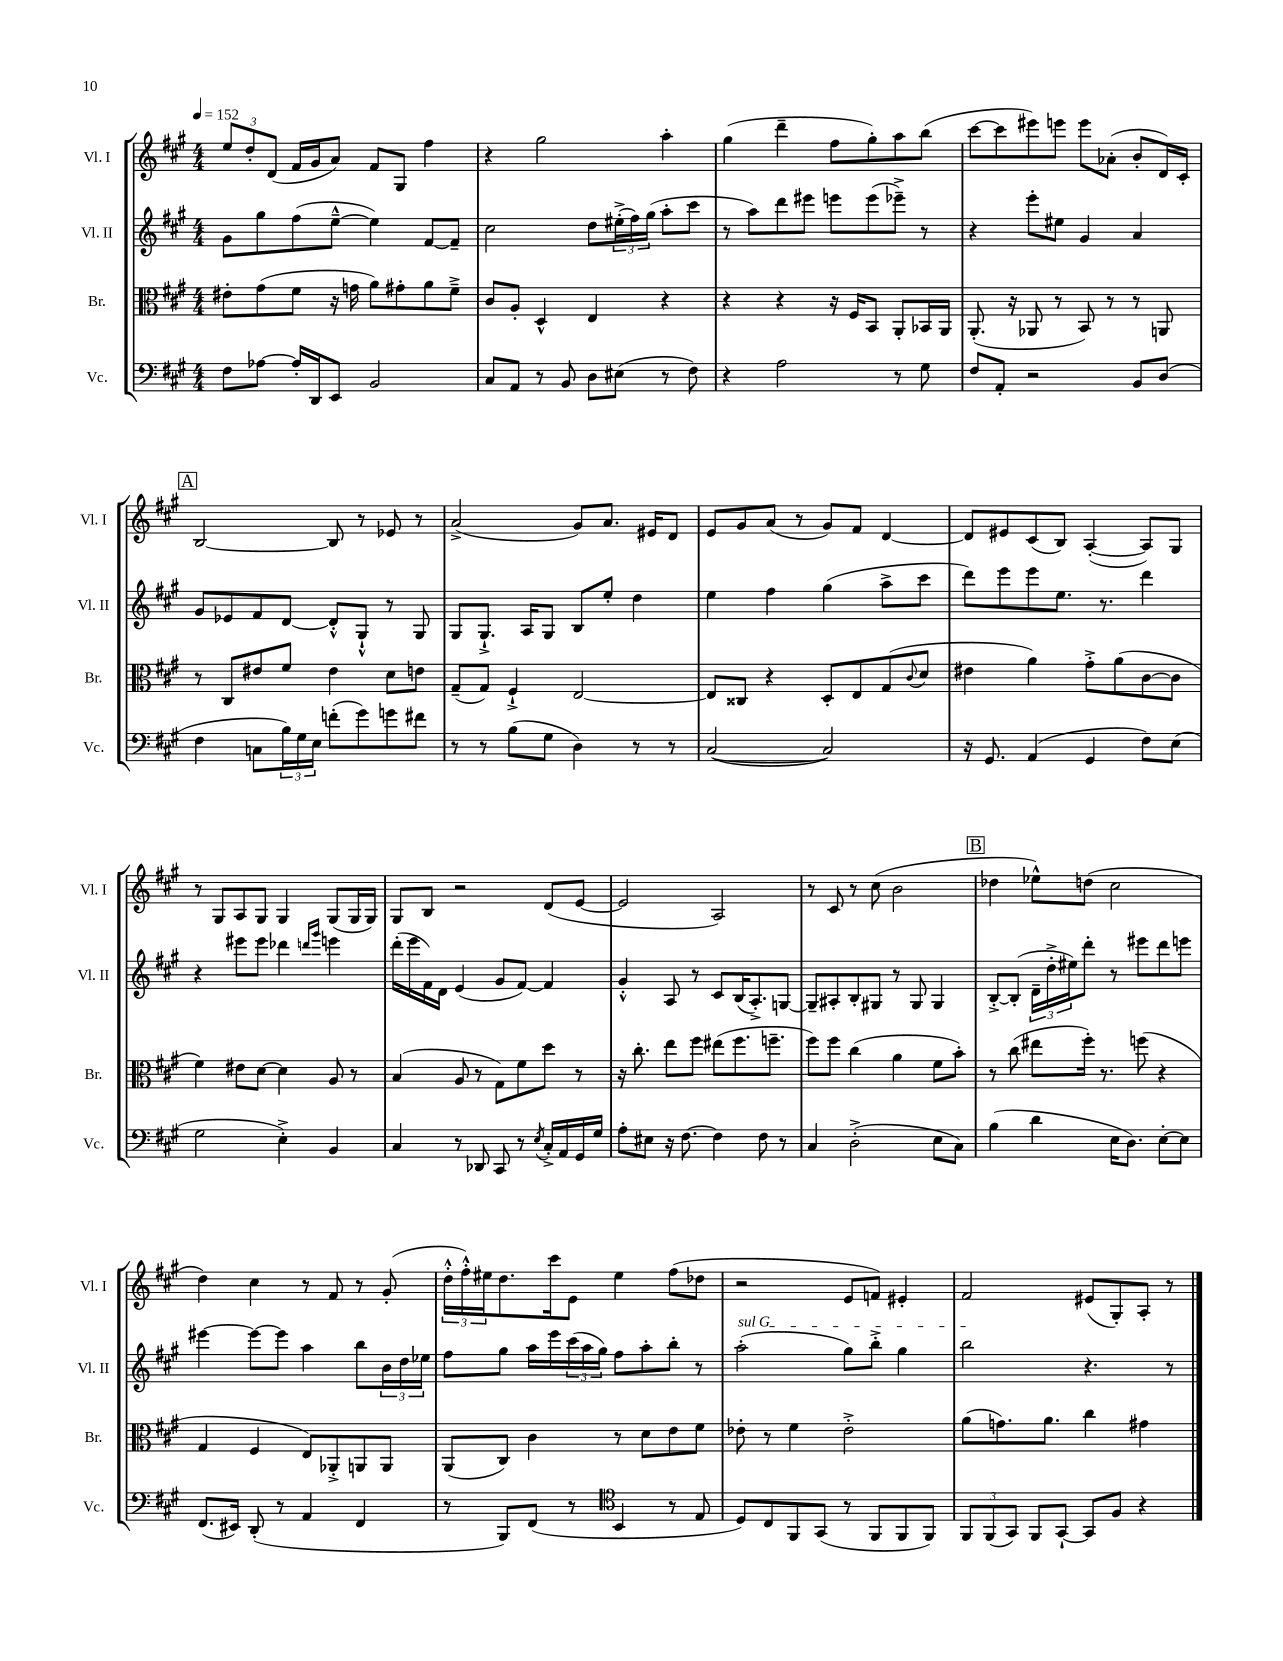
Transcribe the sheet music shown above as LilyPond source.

<<
\new StaffGroup <<
\new Staff = "s0" \with { instrumentName = "Vl. I" shortInstrumentName = "Vl. I" } {
    \clef treble \key a \major \numericTimeSignature \time 4/4 \tempo 4 = 152
    \tuplet 3/2 { e''8 d''8-. d'8( } fis'16 gis'16 a'8) fis'8 gis8 fis''4 |
    r4 gis''2 a''4-. |
    gis''4( d'''4-- fis''8 gis''8-.) a''8 b''8( |
    cis'''8~ cis'''8 eis'''8) e'''8 e'''8 aes'8-.( b'8-. d'16) cis'16-. |
    \mark \markup { \box "A" } b2~ b8 r8 ees'8 r8 |
    a'2->( gis'8) a'8. eis'16 d'8 |
    e'8 gis'8 a'8( r8 gis'8) fis'8 d'4~ |
    d'8 eis'8 cis'8( b8) a4~-.( a8) gis8 |
    r8 gis8 a8 gis8 gis4 gis8( gis16 gis16) |
    gis8 b8 r2 d'8( e'8~ |
    e'2 a2) |
    r8 cis'8 r8 cis''8( b'2 |
    \mark \markup { \box "B" } des''4 ees''8-^) d''8( cis''2 |
    d''4) cis''4 r8 fis'8 r8 gis'8-.( |
    \tuplet 3/2 { d''16-.-^ fis''16-.-^) eis''16 } d''8. cis'''16 e'8 eis''4 fis''8( des''8 |
    r2 e'8 f'8) eis'4-. |
    fis'2 eis'8( gis8-.) a8-. r8 \bar "|." |
}
\new Staff = "s1" \with { instrumentName = "Vl. II" shortInstrumentName = "Vl. II" } {
    \clef treble \key a \major \numericTimeSignature \time 4/4
    gis'8 gis''8 fis''8( e''8~---^ e''4) fis'8~ fis'8-- |
    cis''2 d''8 \tuplet 3/2 { eis''16-.->( fis''16) gis''16( } a''8-. cis'''8 |
    r8 a''8) d'''8 eis'''8 e'''8 e'''8( ees'''8--->) r8 |
    r4 e'''8-. eis''8 gis'4 a'4 |
    \mark \markup { \box "A" } gis'8 ees'8 fis'8 d'8~ d'8-.-^ gis8-!-^ r8 gis8 |
    gis8 gis8.-!-> a16 gis8 b8 e''8-. d''4 |
    e''4 fis''4 gis''4( a''8-> cis'''8 |
    d'''8) e'''8 e'''8 e''8. r8. d'''4 |
    r4 eis'''8 eis'''8 des'''4 \grace { d'''16 gis'''16 } e'''4 |
    d'''16-.( e'''16 fis'16) d'16 e'4( gis'8 fis'8~) fis'4 |
    gis'4-.-^ a8 r8 cis'8 b16( a8.-.->) g8~ |
    g8-- ais8-. b8-. gis8 r8 gis8 gis4 |
    \mark \markup { \box "B" } b8~-.-> b8-.( \tuplet 3/2 { d'16-- d''16-.-> eis''16) } d'''8-. r8 eis'''8 d'''8 e'''8 |
    eis'''4~ eis'''8~ eis'''8 a''4 b''8 \tuplet 3/2 { b'16 d''16 ees''16 } |
    fis''8 gis''8 a''16 e'''16 \tuplet 3/2 { cis'''16( a''16 gis''16) } fis''8 a''8-. b''8-. r8 |
    \once \override TextSpanner.bound-details.left.text = \markup { \italic "sul G" } a''2-.\startTextSpan( gis''8) b''8-.-> gis''4 |
    b''2\stopTextSpan r4. r8 \bar "|." |
}
\new Staff = "s2" \with { instrumentName = "Br." shortInstrumentName = "Br." } {
    \clef alto \key a \major \numericTimeSignature \time 4/4
    eis'8-. gis'8( fis'8 r16 g'16 a'8) gis'8-. a'8 fis'8---> |
    cis'8 a8-. d4-^ e4 r4 |
    r4 r4 r16 fis16 b,8 a,8-. bes,16 a,16 |
    a,8.-.( r16 aes,8 r8 b,8) r8 r8 a,8 |
    \mark \markup { \box "A" } r8 cis8 eis'8 fis'8 eis'4 d'8 e'8 |
    gis8--( gis8) fis4-!-> e2~ |
    e8 cisis8 r4 d8-. e8 gis8( \appoggiatura { cis'8 } d'8 |
    eis'4 a'4) gis'8-.-> a'8( cis'8~ cis'8 |
    fis'4) eis'8 d'8~ d'4 a8 r8 |
    b4( a8 r8 gis8) fis'8 d''8 r8 |
    r16 cis''8.-. e''8 fis''8 eis''8( fis''8. f''8.-- |
    fis''8) fis''8 cis''4( a'4 fis'8 b'8-.) |
    \mark \markup { \box "B" } r8 cis''8( eis''8 fis''16-.) r8. f''8( r4 |
    gis4 fis4 e8) aes,8-.-> a,8 a,8 |
    a,8( cis8) cis'4 r8 d'8 e'8 fis'8 |
    ees'8-. r8 fis'4 ees'2-.-> |
    a'8( g'8.) a'8. cis''4 gis'4 \bar "|." |
}
\new Staff = "s3" \with { instrumentName = "Vc." shortInstrumentName = "Vc." } {
    \clef bass \key a \major \numericTimeSignature \time 4/4
    fis8 aes8~ aes16-. d,16 e,8 b,2 |
    cis8 a,8 r8 b,8 d8 eis8( r8 fis8) |
    r4 a2 r8 gis8 |
    fis8 a,8-. r2 b,8 d8( |
    \mark \markup { \box "A" } fis4 c8 \tuplet 3/2 { b16) gis16 e16 } f'8-.( gis'8) g'8 fis'8 |
    r8 r8 b8( gis8 d4) r8 r8 |
    cis2~( cis2) |
    r16 gis,8. a,4( gis,4 fis8) e8( |
    gis2 e4-.->) b,4 |
    cis4 r8 des,8 cis,8 r8 \acciaccatura { e8 } cis16-.-> a,16 gis,16 gis16 |
    a8-. eis8 r16 fis8.~ fis4 fis8 r8 |
    cis4 d2-.->( e8 cis8) |
    \mark \markup { \box "B" } b4( d'4 e16 d8.) e8~-. e8 |
    fis,8.( eis,16) d,8-.( r8 a,4 fis,4 |
    r8 b,,8) fis,8( r8 \clef tenor b,4 r8 e8 |
    d8) cis8 fis,8 gis,8( r8 fis,8 fis,8 fis,8) |
    \tuplet 3/2 { fis,8 fis,8( gis,8) } fis,8 gis,8~-! gis,8 fis8 r4 \bar "|." |
}
>>
>>
\layout { \context { \Score \remove "Bar_number_engraver" } }
